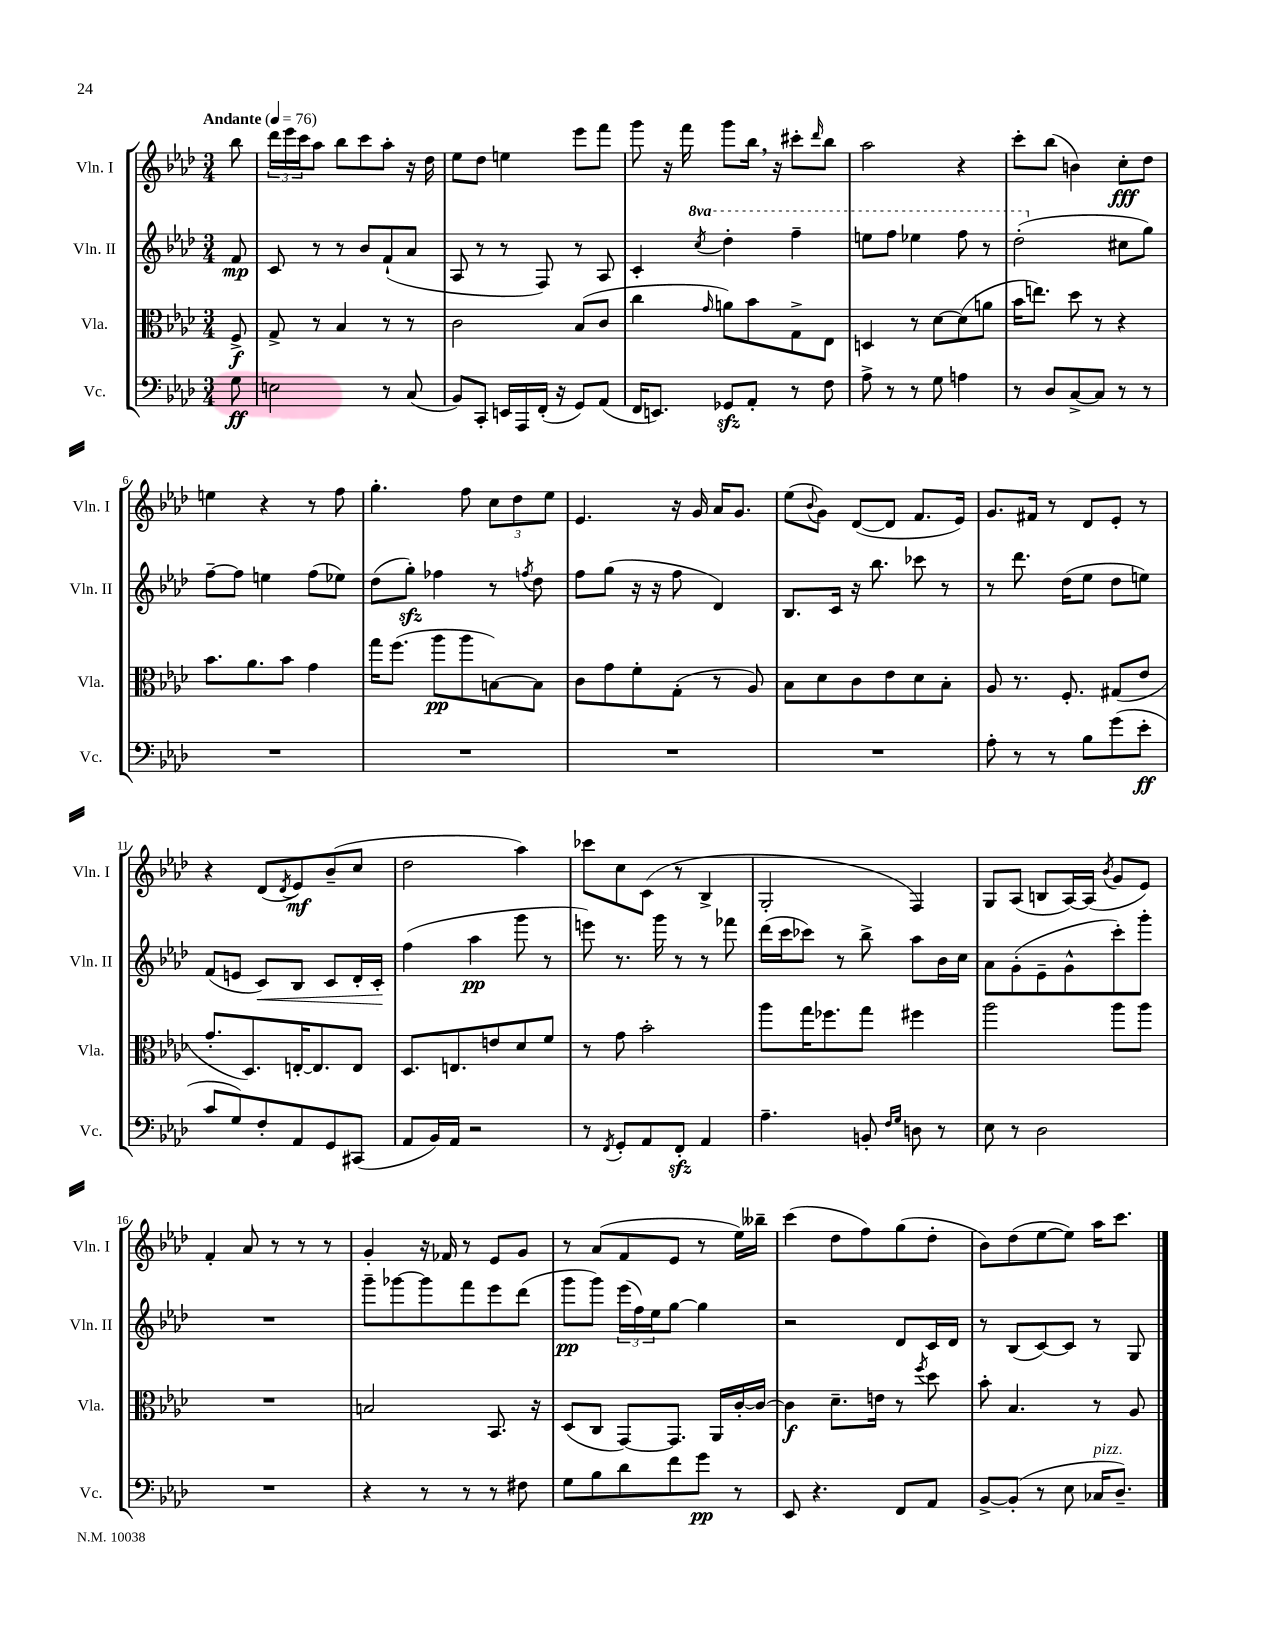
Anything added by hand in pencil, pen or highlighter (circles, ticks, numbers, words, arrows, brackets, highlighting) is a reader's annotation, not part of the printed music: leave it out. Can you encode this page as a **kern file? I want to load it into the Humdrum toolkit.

**kern	**kern	**kern	**kern
*staff4	*staff3	*staff2	*staff1
*clefF4	*clefC3	*clefG2	*clefG2
*k[b-e-a-d-]	*k[b-e-a-d-]	*k[b-e-a-d-]	*k[b-e-a-d-]
*M3/4	*M3/4	*M3/4	*M3/4
*MM76	*MM76	*MM76	*MM76
8G	8F^	8f	8bb-
=	=	=	=
2E	8G^	8c	24ddd-
.	.	.	24eee-
.	.	.	24ccc
.	8r	8r	8aa-
.	4B-	8r	8bb-
.	.	8b-	8ccc
8r	8r	(8f`	8aa-'
(8C	8r	8a-	16r
.	.	.	16dd-
=	=	=	=
8BB-)	2c	8A-	8ee-
8CC'	.	8r	8dd-
16EE	.	8r	4ee
16AAA-	.	.	.
(16FF'	.	8F)	.
16r	.	.	.
8GG)	(8B-	8r	8eee-
(8AA-	8c	8A-	8fff
=	=	=	=
16FF	4cc	4c'	8ggg
8.EE)	.	.	.
.	.	.	16r
.	.	.	16fff
.	16qqg	8qccc	.
8GG-	8a)	4ddd-'	8ggg
8AA-'	8b-	.	16bb-
.	.	.	16r
8r	8G^	4fff~	8ccc#'
.	.	.	16qqddd-
8F	8E-	.	8bb-
=	=	=	=
8A-^	4D	8eee	2aa-
8r	.	8fff	.
8r	8r	4eee-	.
8G	[8d-	.	.
4A	(8d-]	8fff	4r
.	8a	8r	.
=	=	=	=
8r	16b-	(2ddd-'	8ccc'
.	8.ee)	.	.
8D-	.	.	(8bb-
[8C^	8dd-	.	4b)
8C]	8r	.	.
8r	4r	8cc#	8cc'
8r	.	8gg)	8dd-
=	=	=	=
2.r	8.b-	[8ff~	4ee
.	.	8ff]	.
.	8.a-	.	.
.	.	4ee	4r
.	8b-	.	.
.	4g	(8ff	8r
.	.	8ee-)	8ff
=	=	=	=
2.r	16gg	(8dd-	4.gg'
.	(8.ff	.	.
.	.	8gg')	.
.	8aa-	4ff-	.
.	8aa-	.	8ff
.	[8B)	8r	12cc
.	.	.	12dd-
.	.	8qff	.
.	8B]	8dd-	.
.	.	.	12ee-
=	=	=	=
2.r	8c	8ff	4.e-
.	8g	(8gg	.
.	8f'	16r	.
.	.	16r	.
.	(8G'	8ff	16r
.	.	.	16g
.	8r	4d-)	16a-
.	.	.	8.g
.	8A-)	.	.
=	=	=	=
2.r	8B-	8.B-	(8ee-
.	.	.	8qqb-
.	8d-	.	8g)
.	.	16c	.
.	8c	16r	([8d-
.	.	8.bb-	.
.	8e-	.	8d-]
.	8d-	8ccc-	8.f
.	8B-'	8r	.
.	.	.	16e-)
=	=	=	=
8A-'	8A-	8r	8.g
8r	8.r	8.ddd-	.
.	.	.	16f#
8r	.	.	8r
.	8.F'	(16dd-	.
8B-	.	8ee-	8d-
(8g	(8G#	8dd-	8e-'
8e-'	8e-	8ee)	8r
=	=	=	=
8c	8.g'	(8f	4r
8G)	.	8e	.
.	8.D-)	.	.
8F'	.	8c)	(8d-
.	.	.	8qd-
8AA-	[16E'	8B-	8e-)
.	8.E]	.	.
8GG	.	8c	(8b-~
(8CC#	8E	16d-'	8cc
.	.	16c'	.
=	=	=	=
8AA-	8.D-	(4ff	2dd-
16BB-)	.	.	.
16AA-	8.E	.	.
2r	.	4aa-	.
.	8e	.	.
.	8d-	8ggg	4aa-)
.	8f	8r	.
=	=	=	=
8r	8r	8eee)	8ccc-
8qFF	.	.	.
8GG'	8g	8.r	8cc
8AA-	2b-'	.	(8c
.	.	16ggg	.
8FF'	.	8r	8r
4AA-	.	8r	4B-^
.	.	8fff-	.
=	=	=	=
4.A-~	8aa-	(16ddd-	2G'
.	.	16ccc	.
.	16gg	8ccc-)	.
.	8.ff-	.	.
.	.	8r	.
8BB'	8gg	8bb-^	.
16qqF	.	.	.
16qqG	.	.	.
8D	4ff#	8aa-	4F)
8r	.	16b-	.
.	.	16cc	.
=	=	=	=
8E-	2aa-	8a-	8G
8r	.	(8g'	(8A-
2D-	.	8e-~	8B
.	.	8g^^	[16A-)
.	.	.	(16A-]
.	.	.	8qb-
.	8aa-	8ccc')	8g
.	8aa-	8ggg'	8e-)
=	=	=	=
2.r	2.r	2.r	4f'
.	.	.	8a-
.	.	.	8r
.	.	.	8r
.	.	.	8r
=	=	=	=
4r	2B	8ggg~	4g'
.	.	[8ggg-	.
8r	.	8ggg-]	16r
.	.	.	16f-
8r	.	8fff	8r
8r	8.BB-	8eee-	8e-
8F#	.	(8ddd-	8g
.	16r	.	.
=	=	=	=
8G	(8D-	8ggg	8r
8B-	8C	8ggg)	(8a-
8d-	[8GG)	(24eee-	8f
.	.	24ff)	.
.	.	24ee-	.
8f	8.GG]	[8gg	8e-
8g	.	4gg]	8r
.	16AA-	.	.
8r	[16c'	.	16ee-)
.	16c_	.	16bb--~
=	=	=	=
8EE-	4c]	2r	(4ccc
4.r	.	.	.
.	8.d-~	.	8dd-
.	.	.	8ff)
.	16e	.	.
8FF	8r	8d-	(8gg
.	8qff	.	.
8AA-	8dd-	16c	8dd-'
.	.	16d-	.
=	=	=	=
[8BB-^	8b-'	8r	8b-)
(8BB-']	4.B-	(8B-	(8dd-
8r	.	[8c)	[8ee-
8E-	.	8c]	8ee-])
16C-	8r	8r	16aa-
8.D-~)	.	.	8.ccc
.	8A-	8G	.
==	==	==	==
*-	*-	*-	*-
